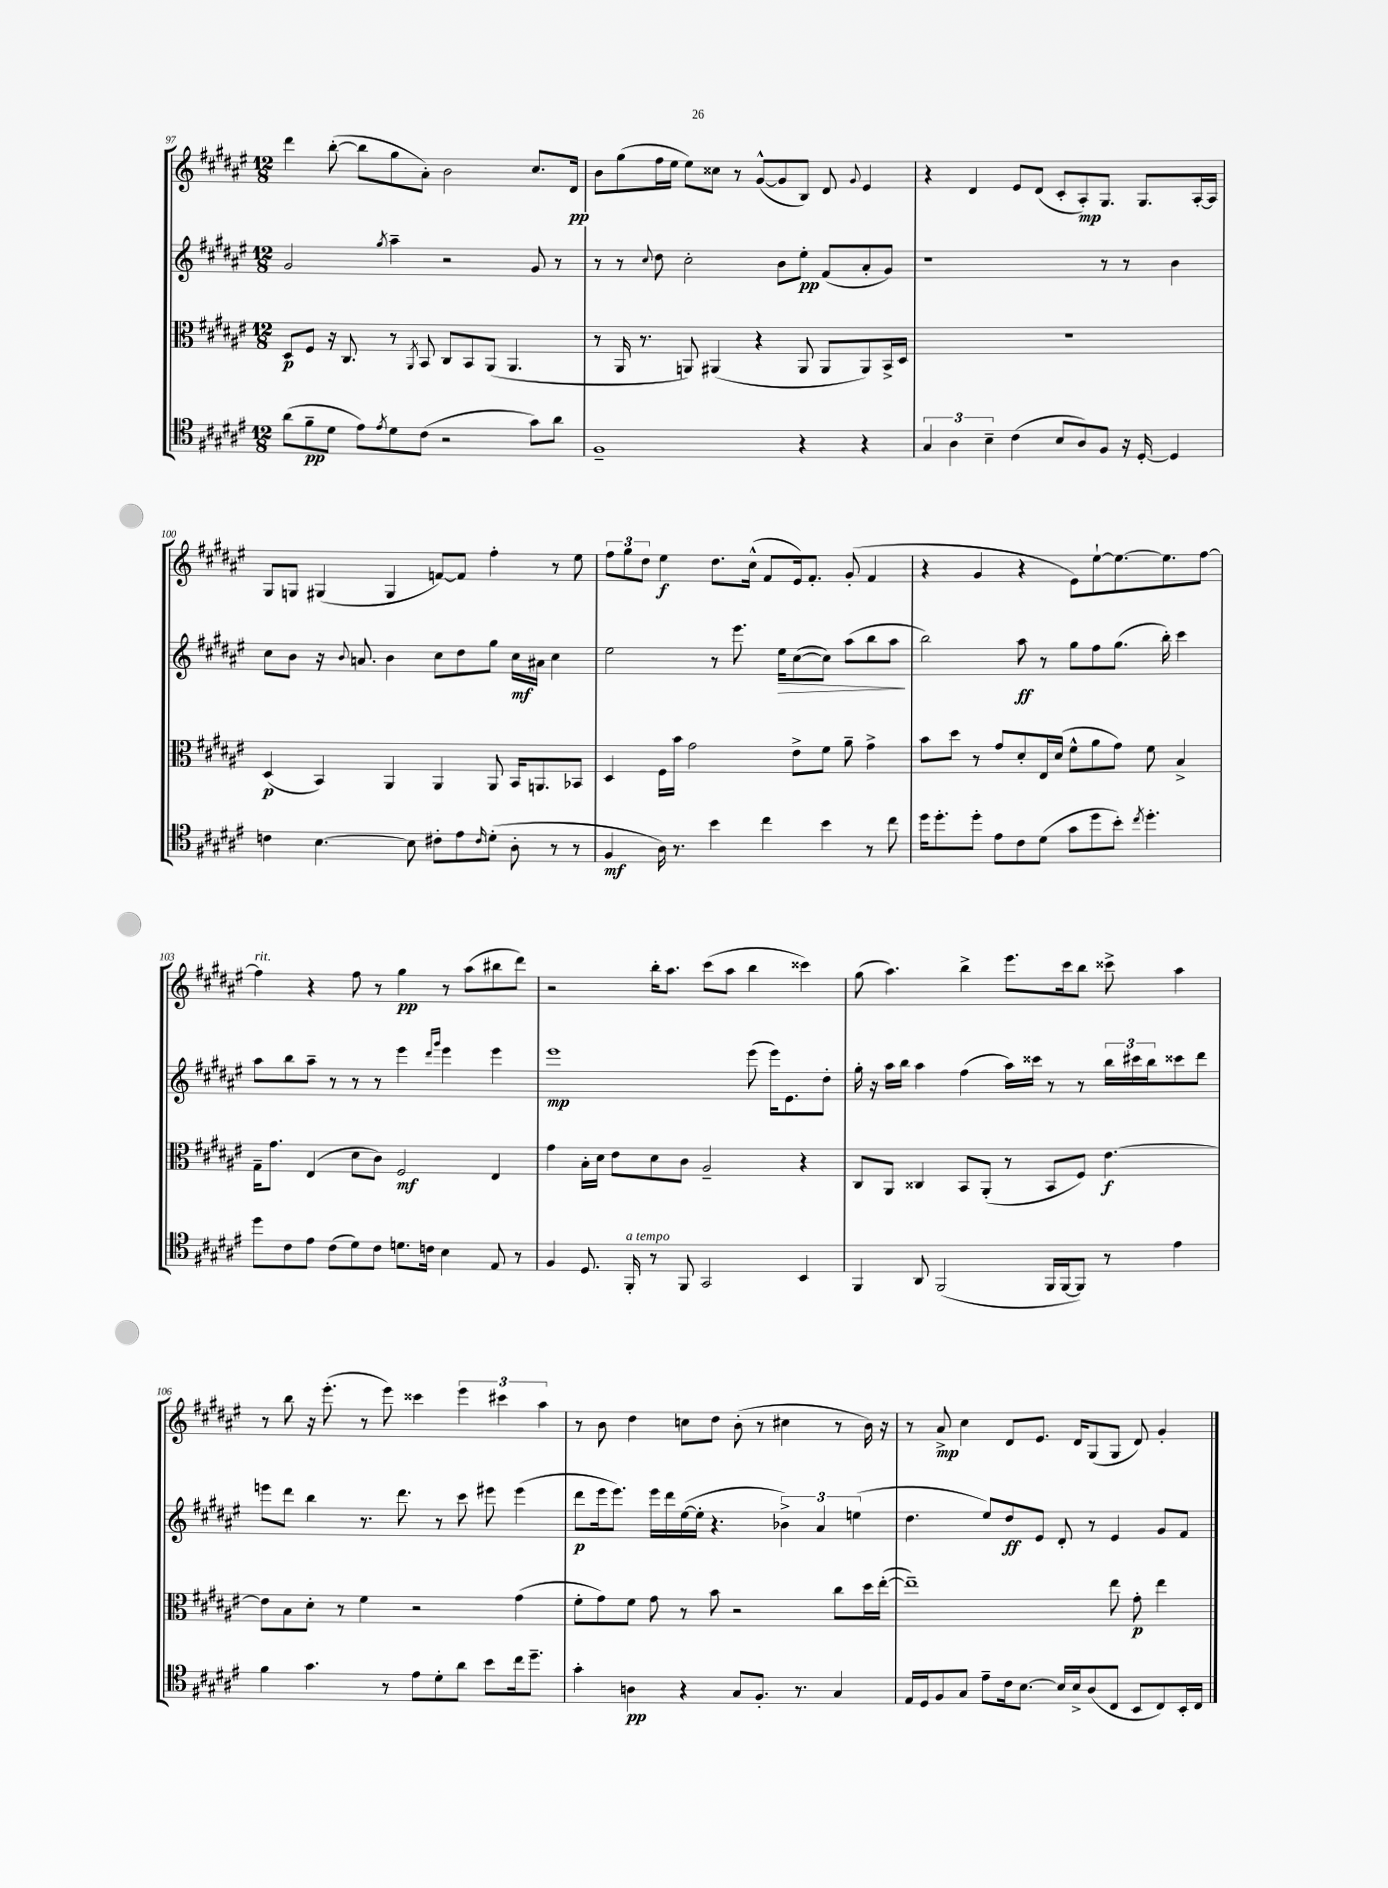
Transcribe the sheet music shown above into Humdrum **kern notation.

**kern	**dynam	**kern	**dynam	**kern	**dynam	**kern	**dynam
*part4	*part4	*part3	*part3	*part2	*part2	*part1	*part1
*staff4	*staff4	*staff3	*staff3	*staff2	*staff2	*staff1	*staff1
*clefC4	*	*clefC3	*	*clefG2	*	*clefG2	*
*k[f#c#g#d#a#e#]	*	*k[f#c#g#d#a#e#]	*	*k[f#c#g#d#a#e#]	*	*k[f#c#g#d#a#e#]	*
*M12/8	*	*M12/8	*	*M12/8	*	*M12/8	*
=97	=97	=97	=97	=97	=97	=97	=97
(8a#\L	.	8D#/L	p	2g#/	.	4ddd#\	.
8f#~\	pp	8F#/J	.	.	.	.	.
8d#\J	.	16r	.	.	.	([8bb'\	.
.	.	8.C#/	.	.	.	.	.
8e#\L)	.	.	.	.	.	8bb\L]	.
8qe#/	.	.	.	8qgg#/	.	.	.
8d#\	.	8r	.	4aa#~\	.	8gg#\	.
.	.	8qAA#/	.	.	.	.	.
(8c#\J	.	8BB/	.	.	.	8a#'\J)	.
2r	.	8C#/L	.	2r	.	2b\	.
.	.	8BB/	.	.	.	.	.
.	.	(8AA#/J	.	.	.	.	.
.	.	4.AA#/	.	.	.	.	.
8g#\L)	.	.	.	8g#/	.	8.cc#/L	.
8a#\J	.	.	.	8r	.	.	.
.	.	.	.	.	.	16d#/Jk	pp
=98	=98	=98	=98	=98	=98	=98	=98
1F#~	.	8r	.	8r	.	8b\L	.
.	.	16AA#/	.	8r	.	(8gg#\	.
.	.	8.r	.	.	.	.	.
.	.	.	.	8qqcc#/	.	.	.
.	.	.	.	8dd#\	.	16ff#\L	.
.	.	.	.	.	.	16ee#\JJ	.
.	.	8AAn/)	.	2cc#'\	.	8ee#\L)	.
.	.	(4AA#X/	.	.	.	8cc##X\J	.
.	.	.	.	.	.	8r	.
.	.	4r	.	.	.	([8g#^^/L	.
.	.	.	.	8b\L	.	8g#/]	.
4r	.	8AA#/	.	8ee#'\J	pp	8B/J)	.
.	.	8AA#/L	.	(8f#/L	.	8d#/	.
.	.	.	.	.	.	8qqg#/	.
4r	.	8AA#/)	.	8a#'/	.	4e#/	.
.	.	16BB^/L	.	8g#/J)	.	.	.
.	.	16D#/JJ	.	.	.	.	.
=99	=99	=99	=99	=99	=99	=99	=99
6G#/	.	1.r	.	1r	.	4r	.
6A#\	.	.	.	.	.	.	.
.	.	.	.	.	.	4d#/	.
6B~\	.	.	.	.	.	.	.
(4c#\	.	.	.	.	.	8e#/L	.
.	.	.	.	.	.	(8d#/J	.
8B/L	.	.	.	.	.	8c#'/L	.
8A#/)	.	.	.	.	.	8A#'/)	mp
8F#/J	.	.	.	8r	.	8.G#/J	.
16r	.	.	.	8r	.	.	.
[16D#'/	.	.	.	.	.	8.G#/L	.
4D#/]	.	.	.	4b\	.	.	.
.	.	.	.	.	.	[16A#'/L	.
.	.	.	.	.	.	16A#/JJ]	.
!!LO:LB:g=z
=100	=100	=100	=100	=100	=100	=100	=100
4cn\	.	(4D#/	p	8cc#\L	.	8G#/L	.
.	.	.	.	8b\J	.	8Gn/J	.
[4.B\	.	4BB/)	.	16r	.	(4G#X/	.
.	.	.	.	8qqb/	.	.	.
.	.	.	.	8.an/	.	.	.
.	.	4AA#/	.	4b\	.	4G#/	.
8B\]	.	.	.	.	.	.	.
8c#X'\L	.	4AA#/	.	8cc#\L	.	[8fn/L)	.
8e#\	.	.	.	8dd#\	.	8f/J]	.
16qqc#/	.	.	.	.	.	.	.
(8d#'\J	.	8AA#/	.	8gg#\J	.	4ff#'\	.
8A#'\	.	16BB/KL	.	16cc#\LL	mf	.	.
.	.	8.AAn/	.	16a#X\JJ	.	.	.
8r	.	.	.	4cc#\	.	8r	.
8r	.	8BB-X/J	.	.	.	8ee#\	.
=101	=101	=101	=101	=101	=101	=101	=101
4F#/	mf	4D#/	.	2ee#\	.	12ff#\L	.
.	.	.	.	.	.	12gg#\	.
.	.	.	.	.	.	12dd#\J	.
16A#\)	.	16F#\LL	.	.	.	4ee#\	f
8.r	.	16b\JJ	.	.	.	.	.
.	.	2g#\	.	.	.	.	.
4b\	.	.	.	8r	.	8.dd#\L	.
.	.	.	.	8.eee#\	.	.	.
.	.	.	.	.	.	(16cc#^^\Jk	.
4cc#\	.	.	.	.	.	8f#/L	.
!	!	!	!	!	!LO:HP:b	!	!
.	.	.	.	16ee#\KL	>	.	.
.	.	8e#^\L	.	([8cc#\	.	16e#/k)	.
.	.	.	.	.	.	8.f#'/J	.
4b\	.	8f#\J	.	8cc#\J])	.	.	.
.	.	8a#~\	.	(8aa#\L	.	(8g#'/	.
8r	.	4g#^\	.	8bb\	.	4f#/	.
8cc#\	.	.	.	8aa#\J	.	.	.
.	.	.	.	.	]	.	.
=102	=102	=102	=102	=102	=102	=102	=102
16dd#\KL	.	8b\L	.	2bb\)	.	4r	.
8.dd#'\	.	.	.	.	.	.	.
.	.	8dd#\J	.	.	.	.	.
8dd#'\J	.	8r	.	.	.	4g#/	.
8e#\L	.	8g#/L	.	.	.	.	.
8c#\	.	8d#'/	.	8aa#\	ff	4r	.
(8d#\J	.	16E#/L	.	8r	.	.	.
.	.	(16d#/JJ	.	.	.	.	.
8g#\L	.	8f#^^\L	.	8gg#\L	.	8e#\L)	.
8dd#\	.	8a#\	.	8ff#\	.	[8ee#`\	.
8b'\J)	.	8g#\J)	.	(8.gg#\J	.	8.ee#\_	.
8qcc#/	.	.	.	.	.	.	.
4.dd#'\	.	8f#\	.	.	.	.	.
.	.	.	.	16bb'\)	.	8.ee#\]	.
.	.	4B^/	.	4ccc#\	.	.	.
.	.	.	.	.	.	[8ff#\J	.
!!LO:LB:g=z
=103	=103	=103	=103	=103	=103	=103	=103
!	!	!	!	!	!	!LO:TX:a:i:t=rit.	!
8dd#\L	.	16G#~\KL	.	8aa#\L	.	4ff#\]	.
.	.	8.g#\J	.	.	.	.	.
8c#\	.	.	.	8bb\	.	.	.
8e#\J	.	(4E#/	.	8aa#~\J	.	4r	.
(8c#\L	.	.	.	8r	.	.	.
8d#\)	.	8d#\L	.	8r	.	8ff#\	.
8c#\J	.	8c#\J)	.	8r	.	8r	.
8.dn\L	.	2F#/	mf	4eee#\	.	4gg#\	pp
16cn\Jk	.	.	.	.	.	.	.
.	.	.	.	16qqddd#/LL	.	.	.
.	.	.	.	16qqggg#/JJ	.	.	.
4B\	.	.	.	4eee#\	.	8r	.
.	.	.	.	.	.	(8aa#\L	.
8E#/	.	4E#/	.	4eee#\	.	8bb#X\	.
8r	.	.	.	.	.	8ddd#\J)	.
=104	=104	=104	=104	=104	=104	=104	=104
4F#/	.	4g#\	.	1eee#	mp	2r	.
8.D#/	.	16B'\LL	.	.	.	.	.
.	.	16d#\JJ	.	.	.	.	.
.	.	8e#\L	.	.	.	.	.
!LO:TX:a:i:t=a tempo	!	!	!	!	!	!	!
16FF#'/	.	.	.	.	.	.	.
8r	.	8d#\	.	.	.	16bb'\KL	.
.	.	.	.	.	.	8.aa#\J	.
8FF#/	.	8c#\J	.	.	.	.	.
2GG#/	.	2A#~/	.	.	.	(8ccc#\L	.
.	.	.	.	.	.	8aa#\J	.
.	.	.	.	(8eee#\	.	4bb\	.
.	.	.	.	16eee#\KL)	.	.	.
.	.	.	.	8.e#\	.	.	.
4BB/	.	4r	.	.	.	4ccc##X\)	.
.	.	.	.	8dd#'\J	.	.	.
=105	=105	=105	=105	=105	=105	=105	=105
4FF#/	.	8C#/L	.	16gg#'\	.	(8gg#\	.
.	.	.	.	16r	.	.	.
.	.	8AA#/J	.	16aa#\LL	.	4.aa#\)	.
.	.	.	.	16bb\JJ	.	.	.
8AA#/	.	4C##X/	.	4aa#\	.	.	.
(2FF#/	.	.	.	.	.	.	.
.	.	8BB/L	.	(4ff#\	.	4bb^\	.
.	.	(8AA#'/J	.	.	.	.	.
.	.	8r	.	16aa#\LL)	.	8.eee#\L	.
.	.	.	.	16ccc##X\JJ	.	.	.
16FF#/LL	.	8BB/L	.	8r	.	.	.
[16FF#/J	.	.	.	.	.	16ccc#\k	.
8FF#/J])	.	8F#/J)	.	8r	.	8bb\J	.
8r	.	[4.e#\	f	24bb\LL	.	8ccc##X^\	.
.	.	.	.	24ccc#X\	.	.	.
.	.	.	.	24bb\J	.	.	.
4e#\	.	.	.	8ccc##X\	.	4aa#\	.
.	.	.	.	8ddd#\J	.	.	.
!!LO:LB:g=z
=106	=106	=106	=106	=106	=106	=106	=106
4f#\	.	8e#\L]	.	8eeen\L	.	8r	.
.	.	8B\	.	8ddd#\J	.	8bb\	.
4.g#\	.	8d#'\J	.	4bb\	.	16r	.
.	.	.	.	.	.	(8.eee#'\	.
.	.	8r	.	.	.	.	.
.	.	4f#\	.	8.r	.	8r	.
8r	.	.	.	.	.	8eee#\)	.
.	.	.	.	8.ddd#\	.	.	.
8e#\L	.	2r	.	.	.	4ccc##X\	.
8d#'\	.	.	.	8r	.	.	.
8a#\J	.	.	.	8ccc#\	.	6eee#\	.
8b\L	.	.	.	8eee#X\	.	.	.
.	.	.	.	.	.	6ccc#X\	.
16cc#\k	.	(4g#\	.	(4eee#\	.	.	.
8.dd#~\J	.	.	.	.	.	.	.
.	.	.	.	.	.	6aa#\	.
=107	=107	=107	=107	=107	=107	=107	=107
4g#'\	.	8f#'\L	.	8ddd#\L	p	8r	.
.	.	8g#\)	.	16eee#\k	.	8b\	.
.	.	.	.	8.eee#\J)	.	.	.
4An\	pp	8f#\J	.	.	.	4dd#\	.
.	.	8g#\	.	16eee#\LL	.	.	.
.	.	.	.	16ddd#\	.	.	.
4r	.	8r	.	([16ee#\	.	8ccn\L	.
.	.	.	.	16ee#'\JJ]	.	.	.
.	.	8b\	.	4.r	.	8dd#\J	.
8G#/L	.	2r	.	.	.	(8b'\	.
8.F#'/J	.	.	.	.	.	8r	.
.	.	.	.	6b-X^\)	.	4cc#X\	.
8.r	.	.	.	.	.	.	.
.	.	.	.	6a#/	.	.	.
4G#/	.	8cc#\L	.	.	.	8r	.
.	.	.	.	(6een\	.	.	.
.	.	16dd#\L	.	.	.	16b\)	.
.	.	([16ee#'\JJ	.	.	.	16r	.
=108	=108	=108	=108	=108	=108	=108	=108
16E#/LL	.	1ee#~])	.	4.dd#\	.	8r	.
16D#/J	.	.	.	.	.	.	.
8F#/	.	.	.	.	.	8a#^/	mp
8G#/J	.	.	.	.	.	4cc#\	.
8e#~\L	.	.	.	8ee#/L)	.	.	.
16c#\k	.	.	.	8dd#/	ff	8d#/L	.
[8.B\J	.	.	.	.	.	.	.
.	.	.	.	8e#/J	.	8.e#/J	.
16B/LL]	.	.	.	8d#'/	.	.	.
16B^/J	.	.	.	.	.	16d#/KL	.
(8A#/	.	.	.	8r	.	(8G#/	.
8C#/J	.	8ee#\	.	4e#/	.	8G#/J	.
8BB/L	.	8g#'\	p	.	.	8d#/)	.
8C#/)	.	4ee#\	.	8g#/L	.	4g#'/	.
16BB'/L	.	.	.	8f#/J	.	.	.
16C#/JJ	.	.	.	.	.	.	.
==	==	==	==	==	==	==	==
*-	*-	*-	*-	*-	*-	*-	*-
